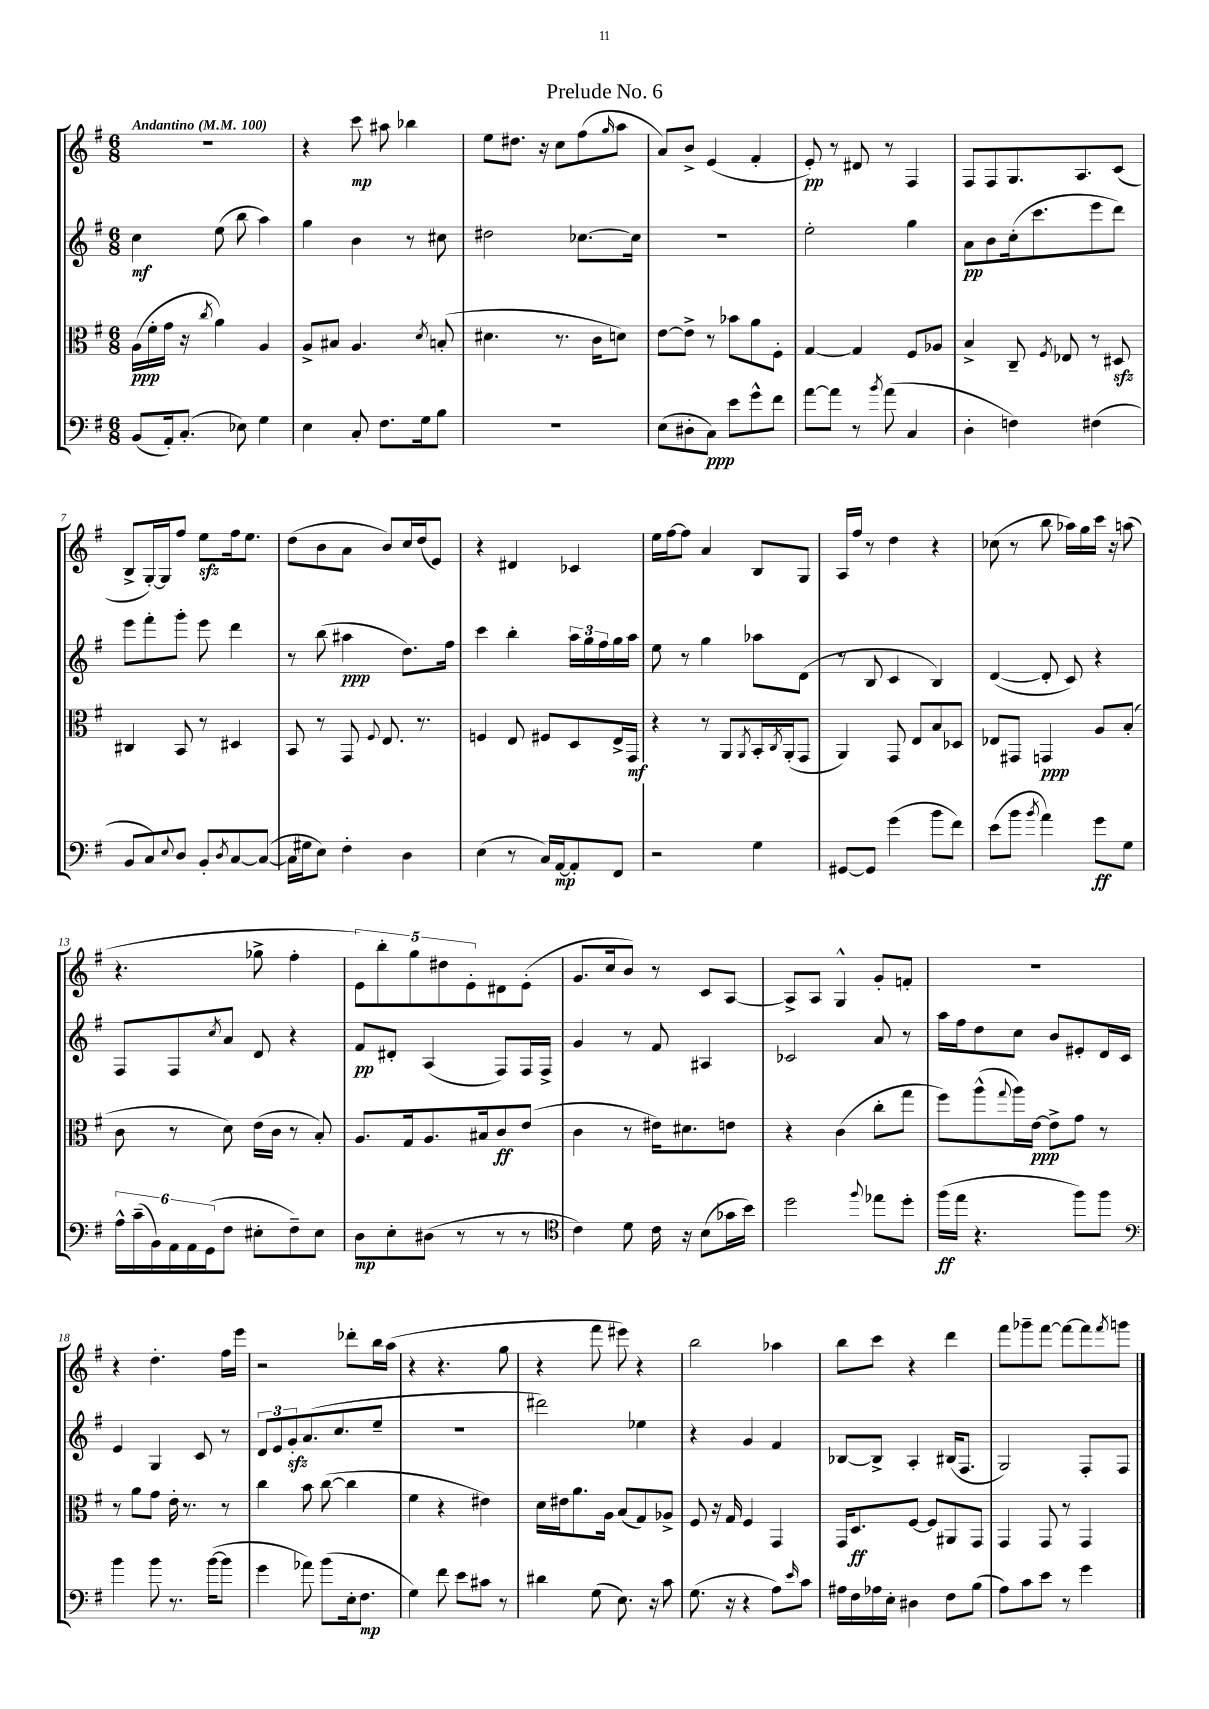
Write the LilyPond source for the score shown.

\header { title = "Prelude No. 6" }
<<
\new StaffGroup <<
\new Staff = "s0" {
    \clef treble \key g \major \numericTimeSignature \time 6/8 \tempo "Andantino" 4 = 100
    R2. |
    r4 c'''8\mp ais''8 bes''4 |
    e''8 dis''8. r16 c''8 fis''8( \grace { g''16 } a''8 |
    a'8) b'8-> e'4( fis'4-. |
    e'8-.\pp) r8 dis'8 r8 fis4 |
    fis8 fis8 g8. a8. c'8( |
    b8-> g16~-.) g16 fis''8 e''8\sfz fis''16 e''8. |
    d''8( b'8 a'8 b'8) c''16 d''16( e'8) |
    r4 dis'4 ces'4 |
    e''16 fis''16~ fis''8 a'4 b8 g8 |
    a16 fis''16 r8 d''4 r4 |
    ces''8( r8 b''8 aes''16) g''16 c'''16 r16 a''8( |
    r4. ges''8-> fis''4-. |
    \tuplet 5/4 { e'8) b''8-. g''8 dis''8 e'8-. } dis'8 e'8-.( |
    g'8. c''16 b'8) r8 c'8 a8~ |
    a8-> a8 g4-^ g'8-. f'8-. |
    r2. |
    r4 d''4.-. fis''16 e'''16 |
    r2 des'''8-. b''16 a''16( |
    r4 r4. g''8 |
    r4 fis'''8 eis'''8) r4 |
    b''2 aes''4 |
    b''8 c'''8 r4 d'''4 |
    fis'''8 ges'''8-- fis'''8~ fis'''8~ fis'''8 \acciaccatura { fis'''8 } g'''8 \bar "|." |
}
\new Staff = "s1" {
    \clef treble \key g \major \numericTimeSignature \time 6/8
    c''4\mf e''8( b''8 a''4) |
    g''4 b'4 r8 cis''8 |
    dis''2 ces''8.~ ces''16 |
    R2. |
    e''2-. g''4 |
    a'8\pp b'8 c''16-.( c'''8. e'''8 d'''8) |
    e'''8 fis'''8-. g'''8-. e'''8 d'''4 |
    r8 b''8( ais''4\ppp d''8.) fis''16 |
    c'''4 b''4-. \tuplet 3/2 { a''16 g''16 fis''16 } g''16 a''16 |
    e''8 r8 g''4 aes''8 d'8( |
    r8 b8 c'4 b4) |
    d'4~( d'8-. c'8) r4 |
    fis8 fis8 \acciaccatura { c''8 } a'8 d'8 r4 |
    fis'8\pp dis'8-. a4( fis8) fis16 fis16-> |
    g'4 r8 fis'8 ais4 |
    ces'2 a'8 r8 |
    a''16 fis''16 d''8 c''8 b'8 eis'8-. d'16 c'16 |
    e'4 g4 c'8 r8 |
    \tuplet 3/2 { d'8 e'8 g'8-.\sfz } a'8.( c''8. e''8-- |
    R2. |
    dis'''2) ees''4 |
    r4 g'4 fis'4 |
    bes8~ bes8-> a4-. bis16( fis8. |
    g2) fis8-. fis8 \bar "|." |
}
\new Staff = "s2" {
    \clef alto \key g \major \numericTimeSignature \time 6/8
    a16\ppp( fis'16-. g'16 r16 \acciaccatura { c''8 } a'4) a4 |
    a8-> bis8 a4. \acciaccatura { d'8 } b8-.( |
    dis'4. r8. c'16 d'8) |
    e'8~ e'8-> r8 bes'8 a'8 fis8-. |
    g4~ g4 fis8 aes8 |
    b4-> c8-- \acciaccatura { fis8 } ees8 r8 dis8\sfz |
    cis4 b,8 r8 dis4 |
    b,8 r8 g,8 \appoggiatura { fis8 } e8. r8. |
    f4 e8 fis8 d8 e16-> g,16\mf |
    r4 r8 a,8 \acciaccatura { a,8 } b,16-. \acciaccatura { c8 } a,16-.( g,8 |
    a,4) g,8 e8 b8 des8 |
    ees8 gis,8 g,4\ppp a8 b8-.( |
    c'8 r8 d'8) e'16( c'16 r8 b8-.) |
    a8. g16 a8. bis16 c'8\ff e'8( |
    c'4 r8 eis'16) dis'8. e'8 |
    r4 c'4( c''8-. g''8 |
    fis''8) a''8-^( \appoggiatura { g''8 } a''16) e'16~\ppp e'8-> g'8 r8 |
    r8 a'8 g'8 e'16-. r8. r8 |
    c''4 b'8 c''8~( c''4 |
    fis'4 r4 eis'4) |
    d'16 eis'16 a'8. a16 b8( g8) aes8-> |
    fis8 r16 g16 fis4 g,4 |
    g,16 d8.\ff fis8~ fis8 ais,8 g,8 |
    g,4 g,8 r8 g,4 \bar "|." |
}
\new Staff = "s3" {
    \clef bass \key g \major \numericTimeSignature \time 6/8
    b,8( a,16-.) c8.-.( ees8) g4 |
    e4 c8-. fis8. g16 b8 |
    R2. |
    e8( dis8-. c8\ppp) e'8 g'8-^ fis'8 |
    a'8~ a'8 r8 \acciaccatura { b'8 } a'8( c4 |
    d4-. f4) fis4( |
    b,8 c8) \appoggiatura { e8 } d8 b,8-. \acciaccatura { d8 } c8~ c8~( |
    c16 gis16 e8) fis4-. d4 |
    e4( r8 c16) a,16~\mp a,8-. fis,8 |
    r2 g4 |
    gis,8~ gis,8 g'4( b'8 fis'8) |
    e'8( b'8 \acciaccatura { b'8 } a'4) g'8\ff g8 |
    \tuplet 6/4 { a16-^ c'16--( b,16) a,16 a,16 g,16( } fis8 eis8-. fis8--) eis8 |
    d8\mp e8-. dis8( r8 r8 r8 |
    \clef tenor c'4) d'8 c'16 r16 b8( ges'16 b'16) |
    d''2 \appoggiatura { fis''8 } ees''8 d''8-. |
    fis''16\ff( e''16 r4. fis''8) fis''8 |
    \clef bass b'4 b'8 r8. b'16~( b'8 |
    g'4 aes'8) b'8( e16-. fis8.\mp |
    g4) fis'8 e'8 cis'8 r8 |
    dis'4 g8( e8.) r16 c'8 |
    g8.( r16 r4 a8) \grace { e'16 } c'8 |
    ais16 fis16 aes16 e16-. dis4 fis8 b8( |
    a8) c'8 e'8 r8 g'4 \bar "|." |
}
>>
>>
